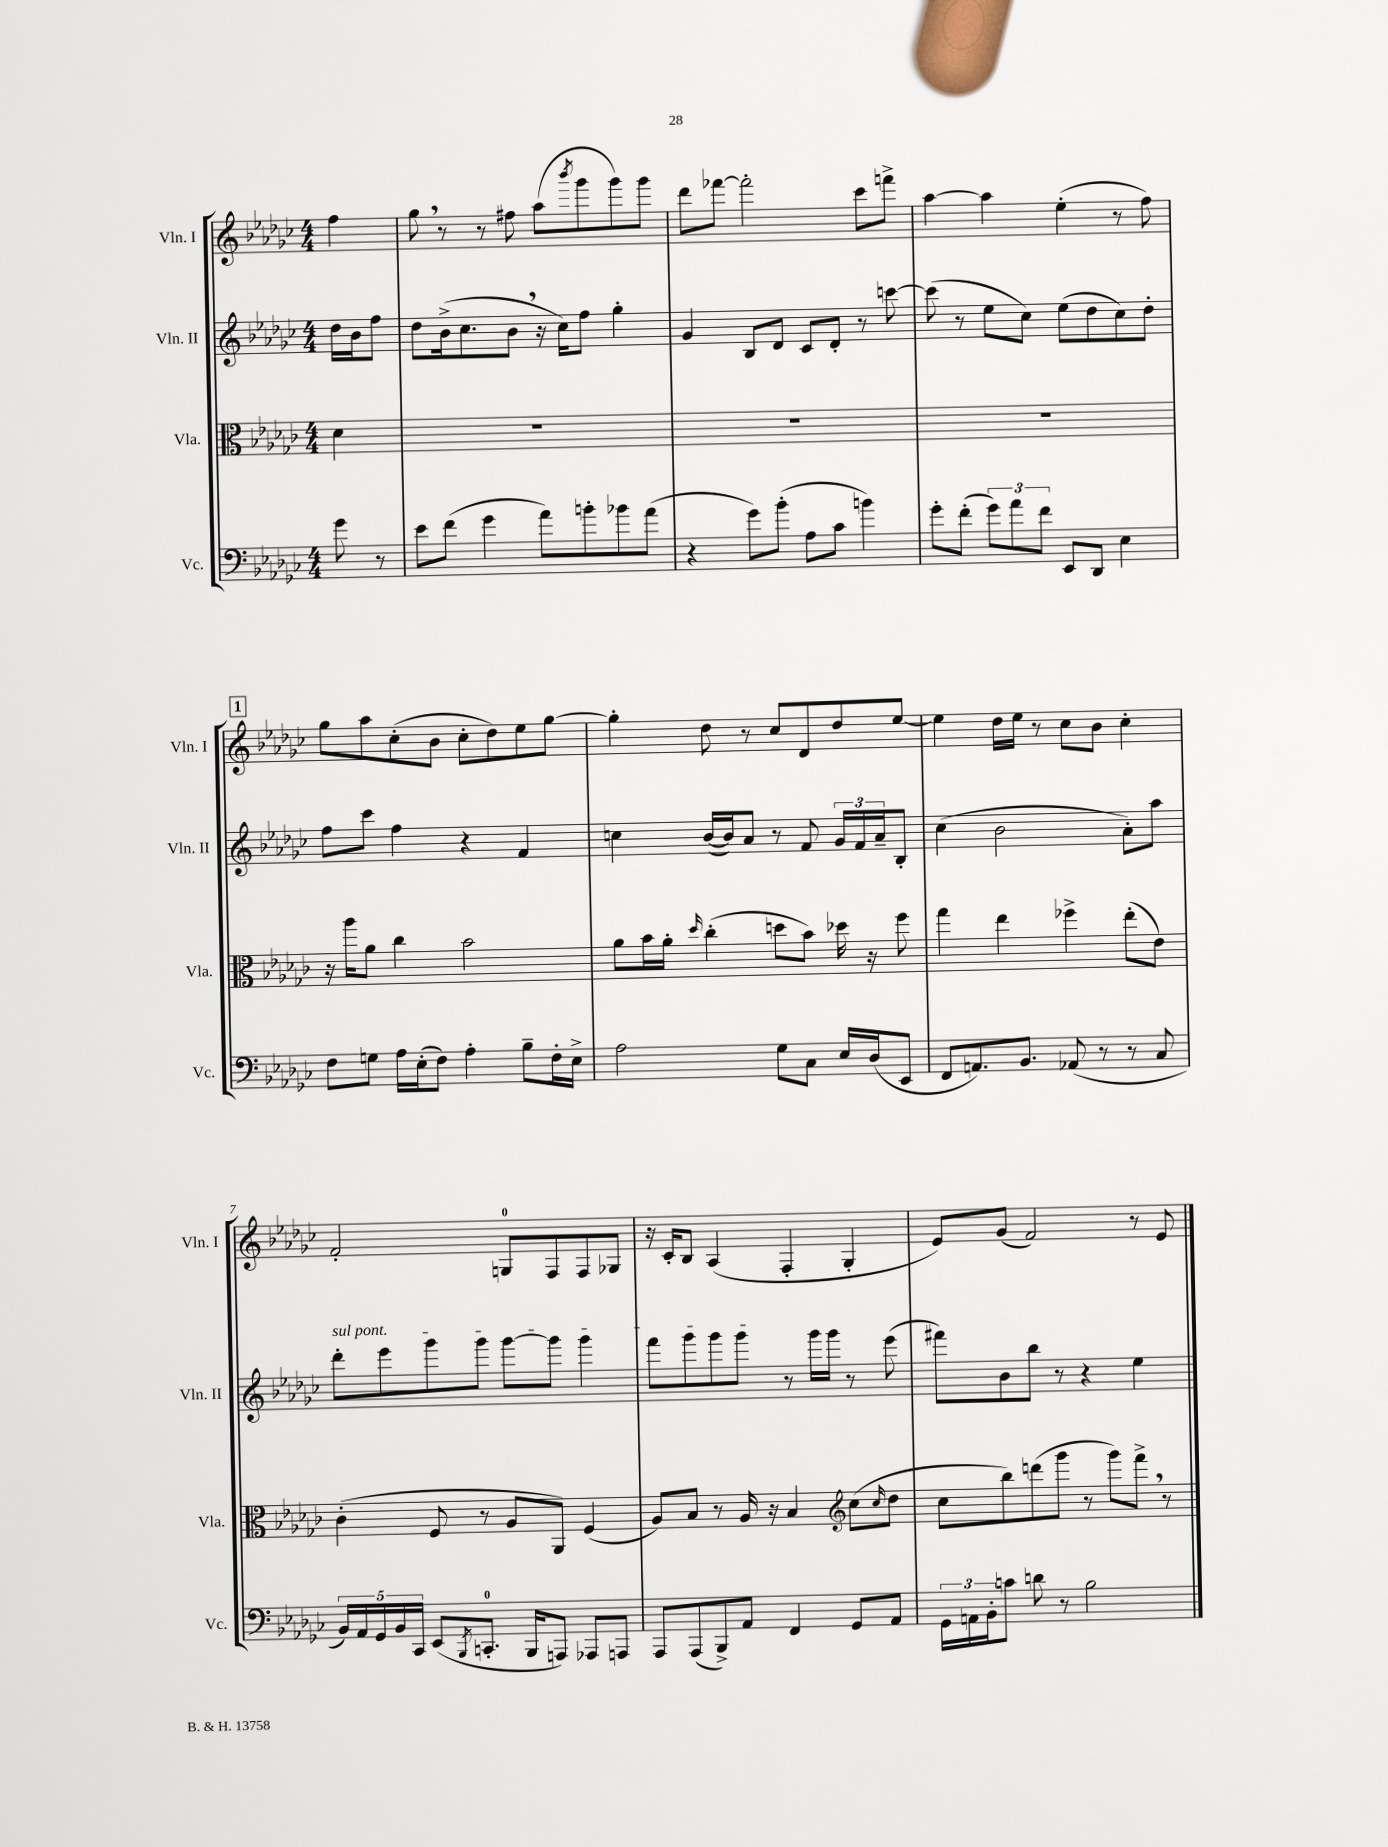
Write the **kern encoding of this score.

**kern	**kern	**kern	**kern
*staff4	*staff3	*staff2	*staff1
*clefF4	*clefC3	*clefG2	*clefG2
*k[b-e-a-d-g-c-]	*k[b-e-a-d-g-c-]	*k[b-e-a-d-g-c-]	*k[b-e-a-d-g-c-]
*M4/4	*M4/4	*M4/4	*M4/4
8g-\	4d-\	16dd-\LL	4ff\
.	.	16b-\J	.
8r	.	8ff\J	.
=	=	=	=
8e-\L	1r	8dd-\L	8gg-\
(8f\J	.	(16b-^\k	8r
.	.	8.cc-\	.
4g-\	.	.	8r
.	.	8b-\J	8ff#\
8a-\L)	.	16r	(8aa-\L
.	.	16cc-\LK)	.
.	.	.	8qbbb-/
8b'\	.	8ff\J	8ggg-\
8b-\	.	4gg-'\	8ggg-\)
(8a-\J	.	.	8ggg-\J
=	=	=	=
4r	1r	4g-/	8ddd-\L
.	.	.	[8fff-\J
8g-\L)	.	8B-/L	2fff-'\]
(8b-'\J	.	8d-/J	.
8A-\L	.	8c-/L	.
8c-\J	.	8d-'/J	.
4b\)	.	8r	8ccc-\L
.	.	[8ccc\	8fff^\J
=	=	=	=
8g-'\L	1r	(8ccc\]	[4aa-\
(8f'\J	.	8r	.
12g-\L)	.	8ee-\L	4aa-\]
12a-\	.	.	.
.	.	8cc-\J)	.
12f\J	.	.	.
8EE-/L	.	(8ee-\L	(4ee-'\
8DD-/J	.	8dd-\	.
4E-\	.	8cc-\)	8r
.	.	8dd-'\J	8ff\)
=	=	=	=
8F\L	16r	8ff\L	8gg-\L
.	16aa-\LK	.	.
8G\J	8a-\J	8ccc-\J	8aa-\
16A-\LL	4cc-\	4ff\	(8cc-'\
(16E-'\J	.	.	.
8F\J)	.	.	8b-\J
4A-'\	2b-\	4r	8cc-'\L
.	.	.	8dd-\)
8B-~\L	.	4f/	8ee-\
16F'\L	.	.	[8gg-\J
16E-^\JJ	.	.	.
=	=	=	=
2A-\	8a-\L	4cc\	4gg-'\]
.	16b-\L	.	.
.	16a-'\JJ	.	.
.	16qqdd-/	.	.
.	(4cc-'\	([16b-/LL	8dd-\
.	.	16b-/]J)	.
.	.	8a-/J	8r
8G-\L	8dd\L	8r	8cc-/L
8C-\J	8b-\J)	8f/	8d-/
16E-/LL	16dd-\	24g-/LL	8dd-/
.	.	24f/	.
(16D-/J	16r	.	.
.	.	24a-~/J	.
8EE-/J	8ff\	8B-'/J	[8ee-/J
=	=	=	=
8FF/L	4gg-\	(4cc-\	4ee-\]
8.AA/)	.	.	.
.	4ee-\	2b-\	16dd-\LL
8.BB-/J	.	.	16ee-\JJ
.	.	.	8r
(8AA-/	4ff-^\	.	8cc-\L
8r	.	.	8b-\J
8r	(8ee-'\L	8a-'\L)	4cc-'\
8C-/	8e-\J)	8aa-\J	.
=	=	=	=
20BB-/LL)	(4c-'\	8ddd-'\L	2f'/
20AA-/	.	.	.
20GG-/	.	.	.
.	.	8eee-\	.
20BB-/	.	.	.
20CC-/JJ	.	.	.
(8EE-/L	8F/	8ggg-\	.
8qBBB-/	.	.	.
8.CC'/J	8r	8ggg-\J	.
.	8A-/L	[8ggg-\L	8G/L
16BBB-/LK	.	.	.
8AAA/J)	8AA-/J)	8ggg-\]J	8F/
8AAA-/L	(4F/	4ggg-\	8F/
8AAA/J	.	.	8G-/J
=	=	=	=
8AAA-/L	8A-/L)	8fff\L	16r
.	.	.	16c-'/LK
(8AAA-/	8B-/J	8ggg-\	8B-/J
8BBB-^/)	8r	8ggg-\	(4A-/
8AA-/J	16A-/	8ggg-\J	.
.	16r	.	.
4FF/	4B-/	8r	4F'/
.	.	16ggg-\LL	.
.	.	16ggg-\JJ	.
*	*clefG2	*	*
8GG-/L	(8cc-\L	8r	4G-'/
.	16qqcc-/	.	.
8AA-/J	8dd-\J	(8eee-\	.
=	=	=	=
24GG-\LL	8cc-\L	8fff#\L)	8e-/L)
24AA\	.	.	.
24BB-'\J	.	.	.
8c\J	8bb-\)	8b-\	(8g-/J
8d\	(8ddd\	8bb-\J	2f/)
8r	8ggg-\J	8r	.
2B-\	8r	4r	.
.	8ggg-\L)	.	.
.	8fff^\J	4ee-\	8r
.	8r	.	8e-/
==	==	==	==
*-	*-	*-	*-
